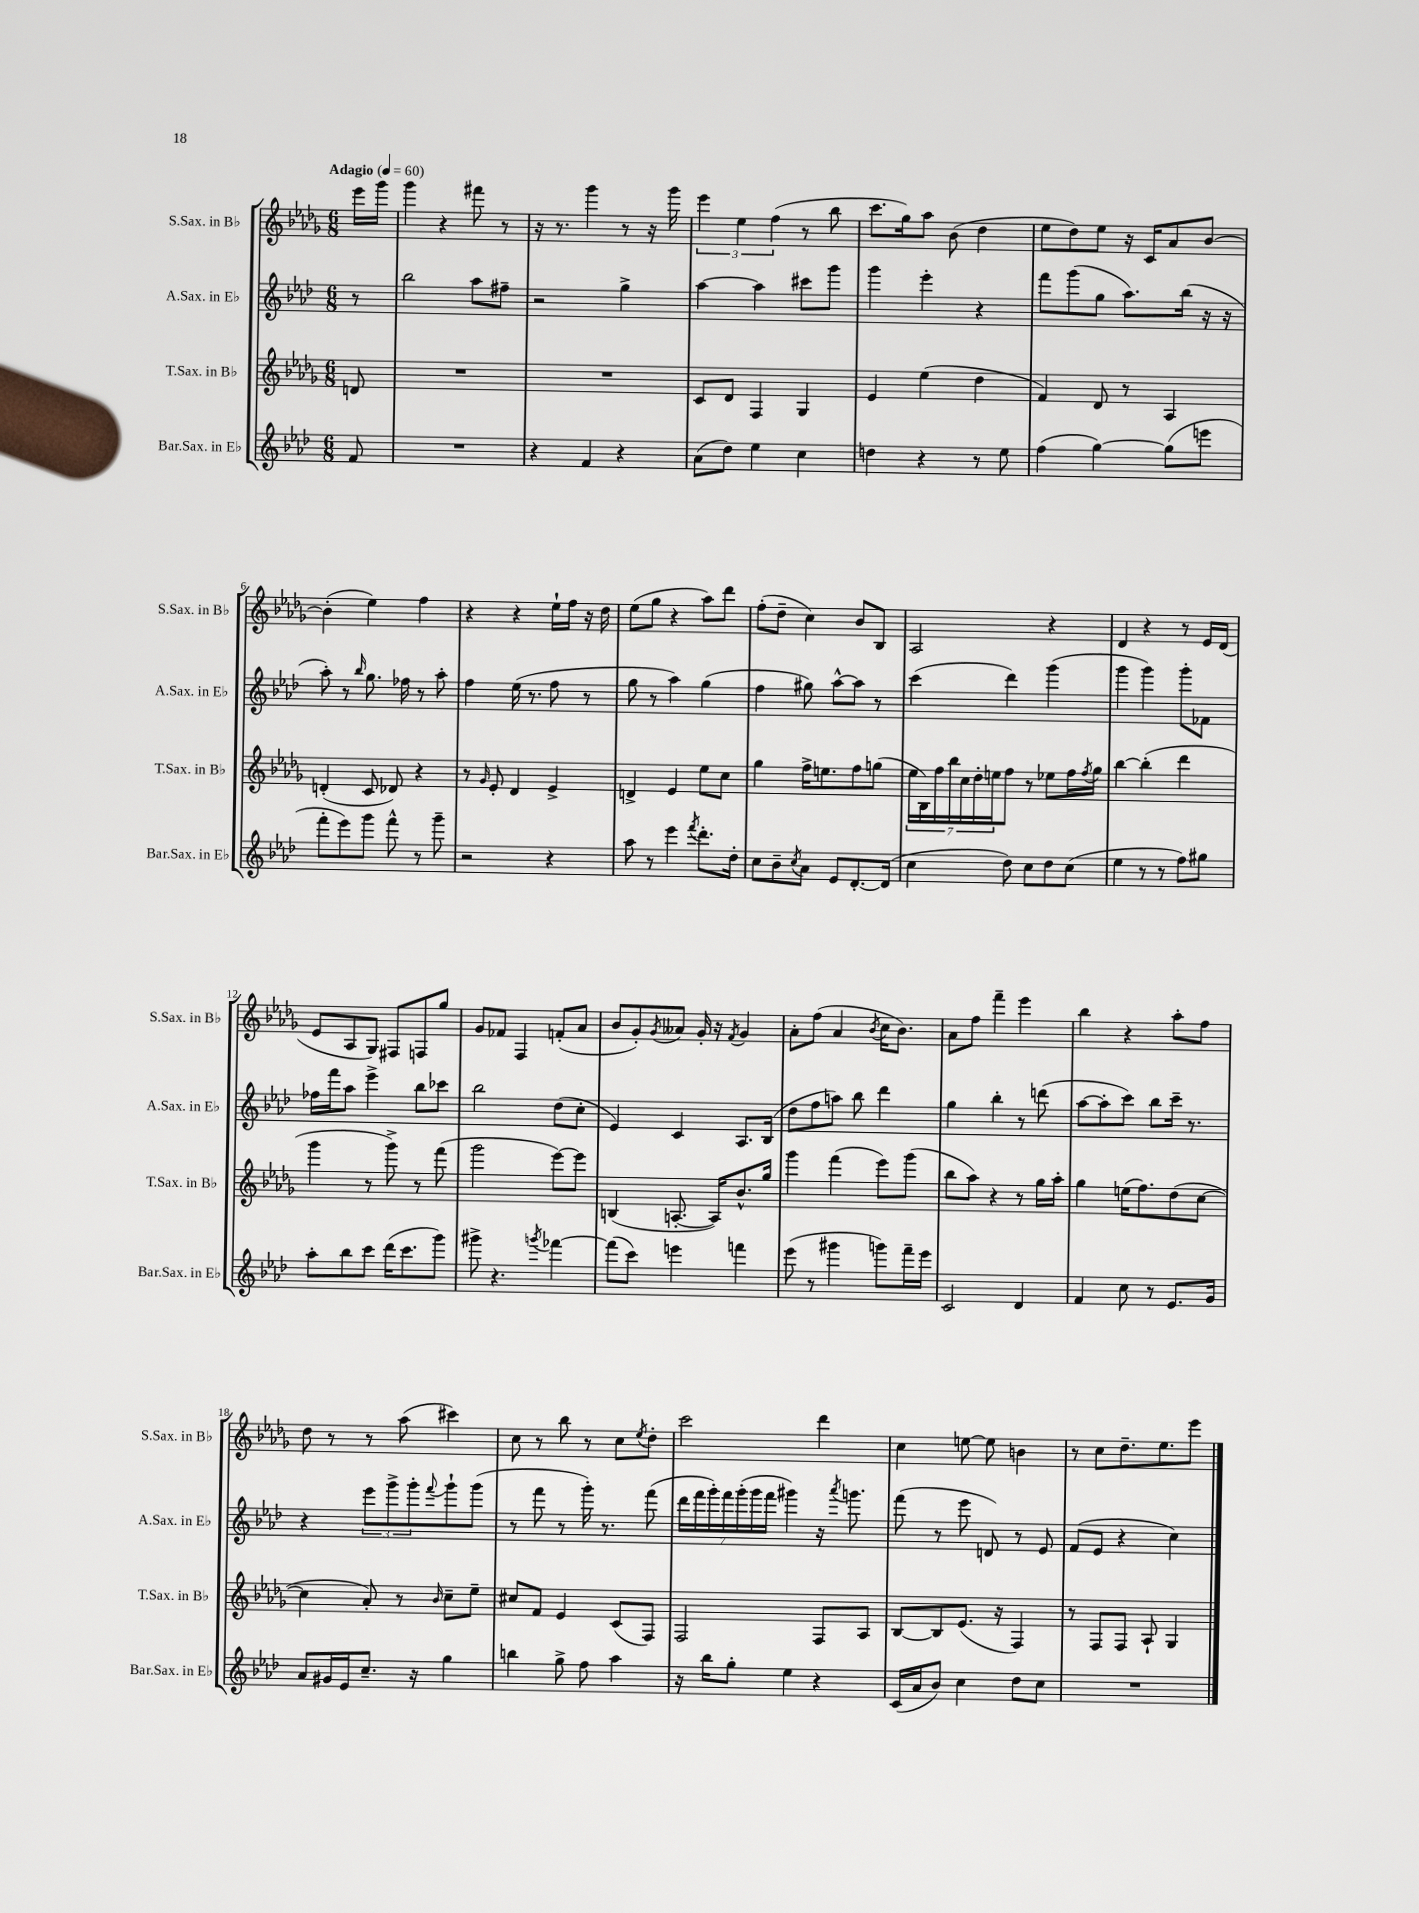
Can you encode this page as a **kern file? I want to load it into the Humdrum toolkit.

**kern	**kern	**kern	**kern
*staff4	*staff3	*staff2	*staff1
*clefG2	*clefG2	*clefG2	*clefG2
*k[b-e-a-d-]	*k[b-e-a-d-g-]	*k[b-e-a-d-]	*k[b-e-a-d-g-]
*M6/8	*M6/8	*M6/8	*M6/8
*MM60	*MM60	*MM60	*MM60
8f	8d	8r	16eee-
.	.	.	16ggg-
=	=	=	=
2.r	2.r	2bb-	4ggg-
.	.	.	4r
.	.	8aa-	8fff#
.	.	8ff#~	8r
=	=	=	=
4r	2.r	2r	16r
.	.	.	8.r
4f	.	.	4ggg-
4r	.	4gg^	8r
.	.	.	16r
.	.	.	16ggg-
=	=	=	=
(8a-	8c	[4aa-	6eee-
8dd-)	8d-	.	.
.	.	.	6ee-
4ee-	4F	4aa-]	.
.	.	.	(6ff
4cc	4G-	8ccc#	8r
.	.	8ggg	8bb-
=	=	=	=
4dd	4e-	4ggg	8.ccc
.	.	.	16gg-)
4r	(4ee-	4eee-'	8aa-
.	.	.	(8b-
8r	4dd-	4r	4dd-
8ee-	.	.	.
=	=	=	=
(4ff	4f)	8fff	8ee-
.	.	(8ggg	8dd-)
[4gg)	8d-	8gg	8ee-
.	8r	8.aa-)	16r
.	.	.	16c
(8gg]	4A-	.	8a-
.	.	(16bb-	.
8eee	.	16r	[8b-
.	.	16r	.
=	=	=	=
8fff'	(4d'	8aa-')	(4b-']
8eee-)	.	8r	.
.	.	16qqbb-	.
8ggg	8c	8.gg	4ee-)
8fff^^	8d-)	.	.
.	.	16ff-	.
8r	4r	8r	4ff
8ggg~	.	8aa-'	.
=	=	=	=
2r	8r	4ff	4r
.	16qqg-	.	.
.	8e-'	.	.
.	4d-	(16ee-	4r
.	.	8.r	.
4r	4e-^	8ff	16ee-`
.	.	.	16ff
.	.	8r	16r
.	.	.	16dd-
=	=	=	=
8aa-	4d^	8gg	(8ee-
8r	.	8r	8gg-
4eee-	4e-	4aa-)	4r
8qfff	.	.	.
8.ddd-'	8ee-	(4gg	8aa-)
.	8cc	.	8ddd-
16dd-'	.	.	.
=	=	=	=
8cc	4gg-	4ff	(8ff'
8b-~	.	.	8dd-~
8qcc	.	.	.
8a-	16ff^	8gg#)	4cc)
.	8.ee	.	.
8e-	.	[8aa-^^	.
[8.d-'	8ff	8aa-]	8b-
.	(8gg	8r	8B-
(16d-]	.	.	.
=	=	=	=
4cc	28ee-	(4ccc	2A-
.	28B-)	.	.
.	28ff	.	.
.	28bb-	.	.
.	28cc	.	.
.	28dd-'	.	.
.	28ee	.	.
8dd-)	8ff	4ddd-)	.
8cc	8r	.	.
8dd-	8ee-	(4ggg	4r
(8cc	16ff	.	.
.	8qff	.	.
.	16gg-	.	.
=	=	=	=
4ee-	[4bb-	4ggg	4d-
8r	(4bb-']	4ggg)	4r
8r	.	.	.
8ff)	4ddd-	8ggg'	8r
8gg#	.	8f-	16e-
.	.	.	(16d-
=	=	=	=
8aa-'	4ggg-	16ff-	8e-
.	.	16fff	.
8bb-	.	8aa-	8A-
8ccc	8r	4eee-^	8G-)
(16ddd-	8ggg-^)	.	8F#
8.ccc	.	.	.
.	8r	8bb-	8F
8ggg)	(8fff	8ccc-	8gg-
=	=	=	=
8ggg#^	2ggg-	2bb-	8g-
4.r	.	.	8f-
.	.	.	4F
8qggg	.	.	.
[4fff-	[8eee-)	(8dd-	(8f'
.	8eee-]	8cc'	8a-
=	=	=	=
(8fff-]	(4B	4e-)	8b-
8ccc)	.	.	8g-')
.	.	.	8qg-
4eee	[8.A'	4c	8a--
.	.	.	16g-'
.	16A])	.	16r
.	.	.	8qf
4fff	8.b-^^	8.A-	4g-
.	16gg-	(16B-	.
=	=	=	=
(8eee-	4ggg-	8dd-	8a-'
8r	.	8ff	(8ff
4ggg#	(4fff	8aa)	4a-
.	.	8bb-	.
.	.	.	8qb-
8ggg)	8eee-)	4ddd-	16cc
.	.	.	8.b-)
16fff~	(8ggg-	.	.
16eee-	.	.	.
=	=	=	=
2c	8bb-	4gg	8a-
.	8aa-)	.	8ff
.	4r	4bb-'	4fff~
4d-	8r	8r	4eee-
.	16gg-	(8ddd	.
.	16aa-'	.	.
=	=	=	=
4f	4gg-	[8aa-	4bb-
.	.	8aa-']	.
8cc	(16ee	8ccc)	4r
.	8.ff)	.	.
8r	.	8bb-	.
8.e-	(8dd-	16ccc~	8aa-'
.	.	8.r	.
.	[8cc	.	8ff
16g	.	.	.
=	=	=	=
8a-	4cc]	4r	8dd-
16g#	.	.	8r
16e-	.	.	.
8.cc~	8a-')	12eee-	8r
.	.	12ggg^	.
.	8r	.	(8aa-
.	.	12ggg'	.
16r	.	.	.
.	16qqb-	8qqfff	.
4gg	8cc~	8ggg`	4ccc#)
.	8ee-~	(8ggg	.
=	=	=	=
4bb	8cc#	8r	8cc
.	8f	8fff	8r
8gg^	4e-	8r	8bb-
8ff	.	16ggg')	8r
.	.	8.r	.
4aa-	(8c	.	8cc
.	.	.	8qee-
.	8F)	(8fff	8dd-'
=	=	=	=
16r	2F	28ddd-	2ccc
.	.	28fff	.
16bb-	.	.	.
.	.	28ggg')	.
.	.	28fff	.
8gg'	.	.	.
.	.	(28ggg'	.
.	.	28ggg	.
.	.	28fff	.
4ee-	.	4ggg#)	.
4r	8F	16r	4ddd-
.	.	8qaaa-	.
.	.	8.ggg	.
.	8A-	.	.
=	=	=	=
(16c	[8B-	(8fff	4cc
16a-	.	.	.
8b-)	8B-]	8r	.
4cc	(8.e-	8eee-	[8ee
.	.	8d)	8ee]
.	16r	.	.
8dd-	4F)	8r	4b
8cc	.	8e-	.
=	=	=	=
2.r	8r	(8f	8r
.	8F	8e-	8cc
.	8F	4r	8.dd-~
.	8A-`	.	.
.	.	.	8.ee-
.	4G-	4cc)	.
.	.	.	8eee-
==	==	==	==
*-	*-	*-	*-
